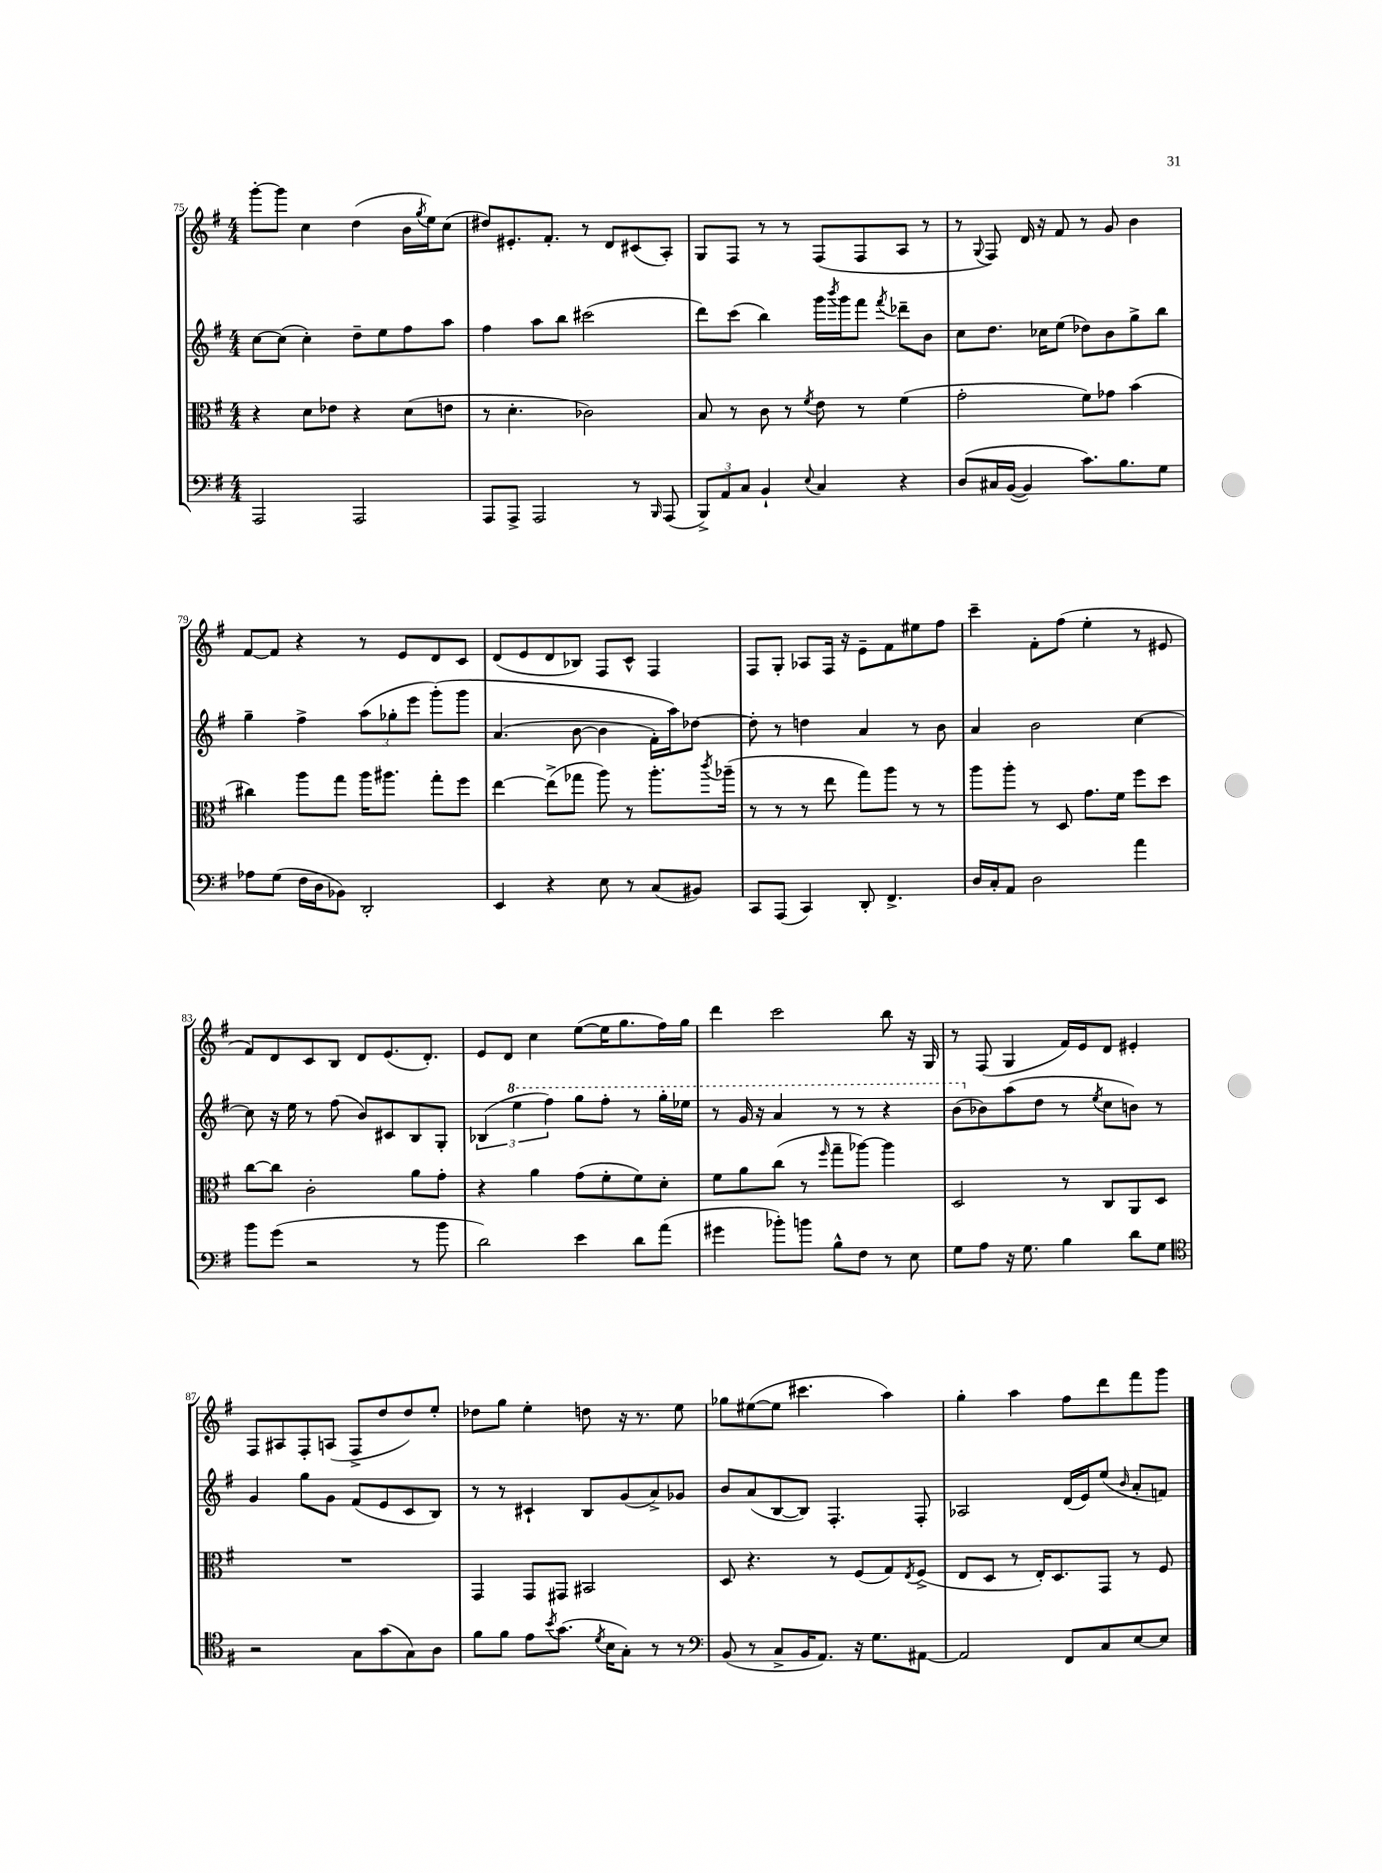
<<
\new StaffGroup <<
\new Staff = "s0" {
    \clef treble \key g \major \numericTimeSignature \time 4/4
    g'''8~-. g'''8 c''4 d''4( b'16 \acciaccatura { g''8 } e''16) c''8( |
    dis''8) eis'8.-. fis'8.-. r8 d'8 cis'8( a8-.) |
    g8 fis8 r8 r8 fis8( fis8 a8 r8 |
    r8 \appoggiatura { g8 } fis8) d'16 r16 fis'8 r8 g'8 b'4 |
    fis'8~ fis'8 r4 r8 e'8 d'8 c'8 |
    d'8( e'8 d'8 bes8) fis8 c'8-^ fis4 |
    fis8 g8-. aes8 fis16 r16 e'8-- fis'8 eis''8 fis''8 |
    c'''4-- fis'8-. fis''8( e''4-. r8 eis'8 |
    fis'8) d'8 c'8 b8 d'8 e'8.( d'8.-.) |
    e'8 d'8 c''4 e''8~( e''16 g''8. fis''16) g''16 |
    d'''4 c'''2 b''8 r16 g16 |
    r8 fis8( g4 fis'16) e'16 d'8 eis'4-. |
    fis8 ais8 fis8-. a8( fis8-> d''8 d''8) e''8-. |
    des''8 g''8 e''4-. d''8 r16 r8. e''8 |
    ges''8 eis''8~( eis''8 cis'''4. a''4) |
    g''4-. a''4 fis''8 d'''8 fis'''8 g'''8 \bar "|." |
}
\new Staff = "s1" {
    \clef treble \key g \major \numericTimeSignature \time 4/4
    c''8~ c''8( c''4-.) d''8-- e''8 fis''8 a''8 |
    fis''4 a''8 b''8 cis'''2( |
    d'''8) c'''8( b''4) g'''16 \acciaccatura { b'''8 } g'''16 fis'''8 \acciaccatura { fis'''8 } des'''8-- b'8 |
    c''8 d''8. ces''16 e''8( des''8) b'8 g''8-> b''8 |
    g''4-- fis''4-> \tuplet 3/2 { a''8( ges''8-. e'''8 } g'''8-.)\( g'''8 |
    a'4.( b'8~ b'4 fis'16-.) a''16\) des''8~ |
    des''8-. r8 d''4 a'4 r8 b'8 |
    a'4 b'2 c''4~ |
    c''8 r16 e''16 r8 fis''8( b'8) cis'8 b8 g8-. |
    \tuplet 3/2 { bes4( \ottava #1 e'''4 fis'''4) } g'''8 fis'''8-. r8 g'''16-. ees'''16 |
    r8 g''16 r16 a''4 r8 r8 r4 |
    b''8( \ottava #0 bes'8) a''8( d''8 r8 \acciaccatura { e''8 } c''8 b'8) r8 |
    g'4 g''8 g'8 fis'8( e'8 c'8 b8) |
    r8 r8 cis'4-! b8 g'8( a'8->) ges'8 |
    b'8 a'8( b8~ b8) fis4.-. fis8-. |
    aes2 d'16( e'16) e''8( \grace { b'16 } a'8-. f'8) \bar "|." |
}
\new Staff = "s2" {
    \clef alto \key g \major \numericTimeSignature \time 4/4
    r4 d'8 ees'8 r4 d'8( e'8 |
    r8 d'4.-. ces'2) |
    b8 r8 c'8 r8 \acciaccatura { fis'8 } e'8 r8 fis'4( |
    g'2-. fis'8) ges'8 b'4( |
    cis''4) a''8 g''8 a''16 ais''8. g''8-. fis''8 |
    e''4~ e''8->( ges''8 a''8) r8 a''8.-. \acciaccatura { c'''8 } aes''16--( |
    r8 r8 r8 e''8 g''8) a''8 r8 r8 |
    a''8 a''8-. r8 d8 g'8. fis'16 fis''8 d''8 |
    c''8~ c''8 c'2-. a'8 g'8-. |
    r4 a'4 g'8( fis'8-. fis'8) d'8-. |
    fis'8 a'8 c''8( r8 \grace { fis''16 } g''8-- aes''8~) aes''4 |
    d2 r8 c8 a,8 d8 |
    R1 |
    g,4 g,8 gis,8 bis,2 |
    d8 r4. r8 fis8( g8) \acciaccatura { e8 } fis8->( |
    e8 d8 r8 e16-.) d8. g,8 r8 fis8 \bar "|." |
}
\new Staff = "s3" {
    \clef bass \key g \major \numericTimeSignature \time 4/4
    a,,2 a,,2 |
    a,,8 a,,8-> a,,2 r8 \grace { b,,16 } a,,8( |
    \tuplet 3/2 { b,,8->) a,8 c8 } b,4-! \appoggiatura { e8 } c4 r4 |
    d8\( cis16 b,16~( b,4) c'8.\) b8. g8 |
    aes8 g8( fis16 d16 bes,8) d,2-. |
    e,4 r4 e8 r8 c8( bis,8) |
    c,8 a,,8( c,4) d,8-. fis,4.-> |
    d16 c16-. a,8 d2 a'4 |
    b'8 g'8( r2 r8 b'8 |
    d'2) e'4 d'8 a'8( |
    gis'4 bes'8-.) b'8 b8-^ fis8 r8 e8 |
    g8 a8 r16 g8. b4 d'8 g8 |
    \clef tenor r2 g8 g'8( g8) a8 |
    fis'8 fis'8 e'8 \acciaccatura { b'8 } g'8.( \acciaccatura { d'8 } b16 g8-.) r8 r8 |
    \clef bass b,8( r8 c8-> b,16 a,8.) r16 g8. ais,8~ |
    ais,2 fis,8 c8 e8~ e8 \bar "|." |
}
>>
>>
\layout { \context { \Score currentBarNumber = #75 } }
